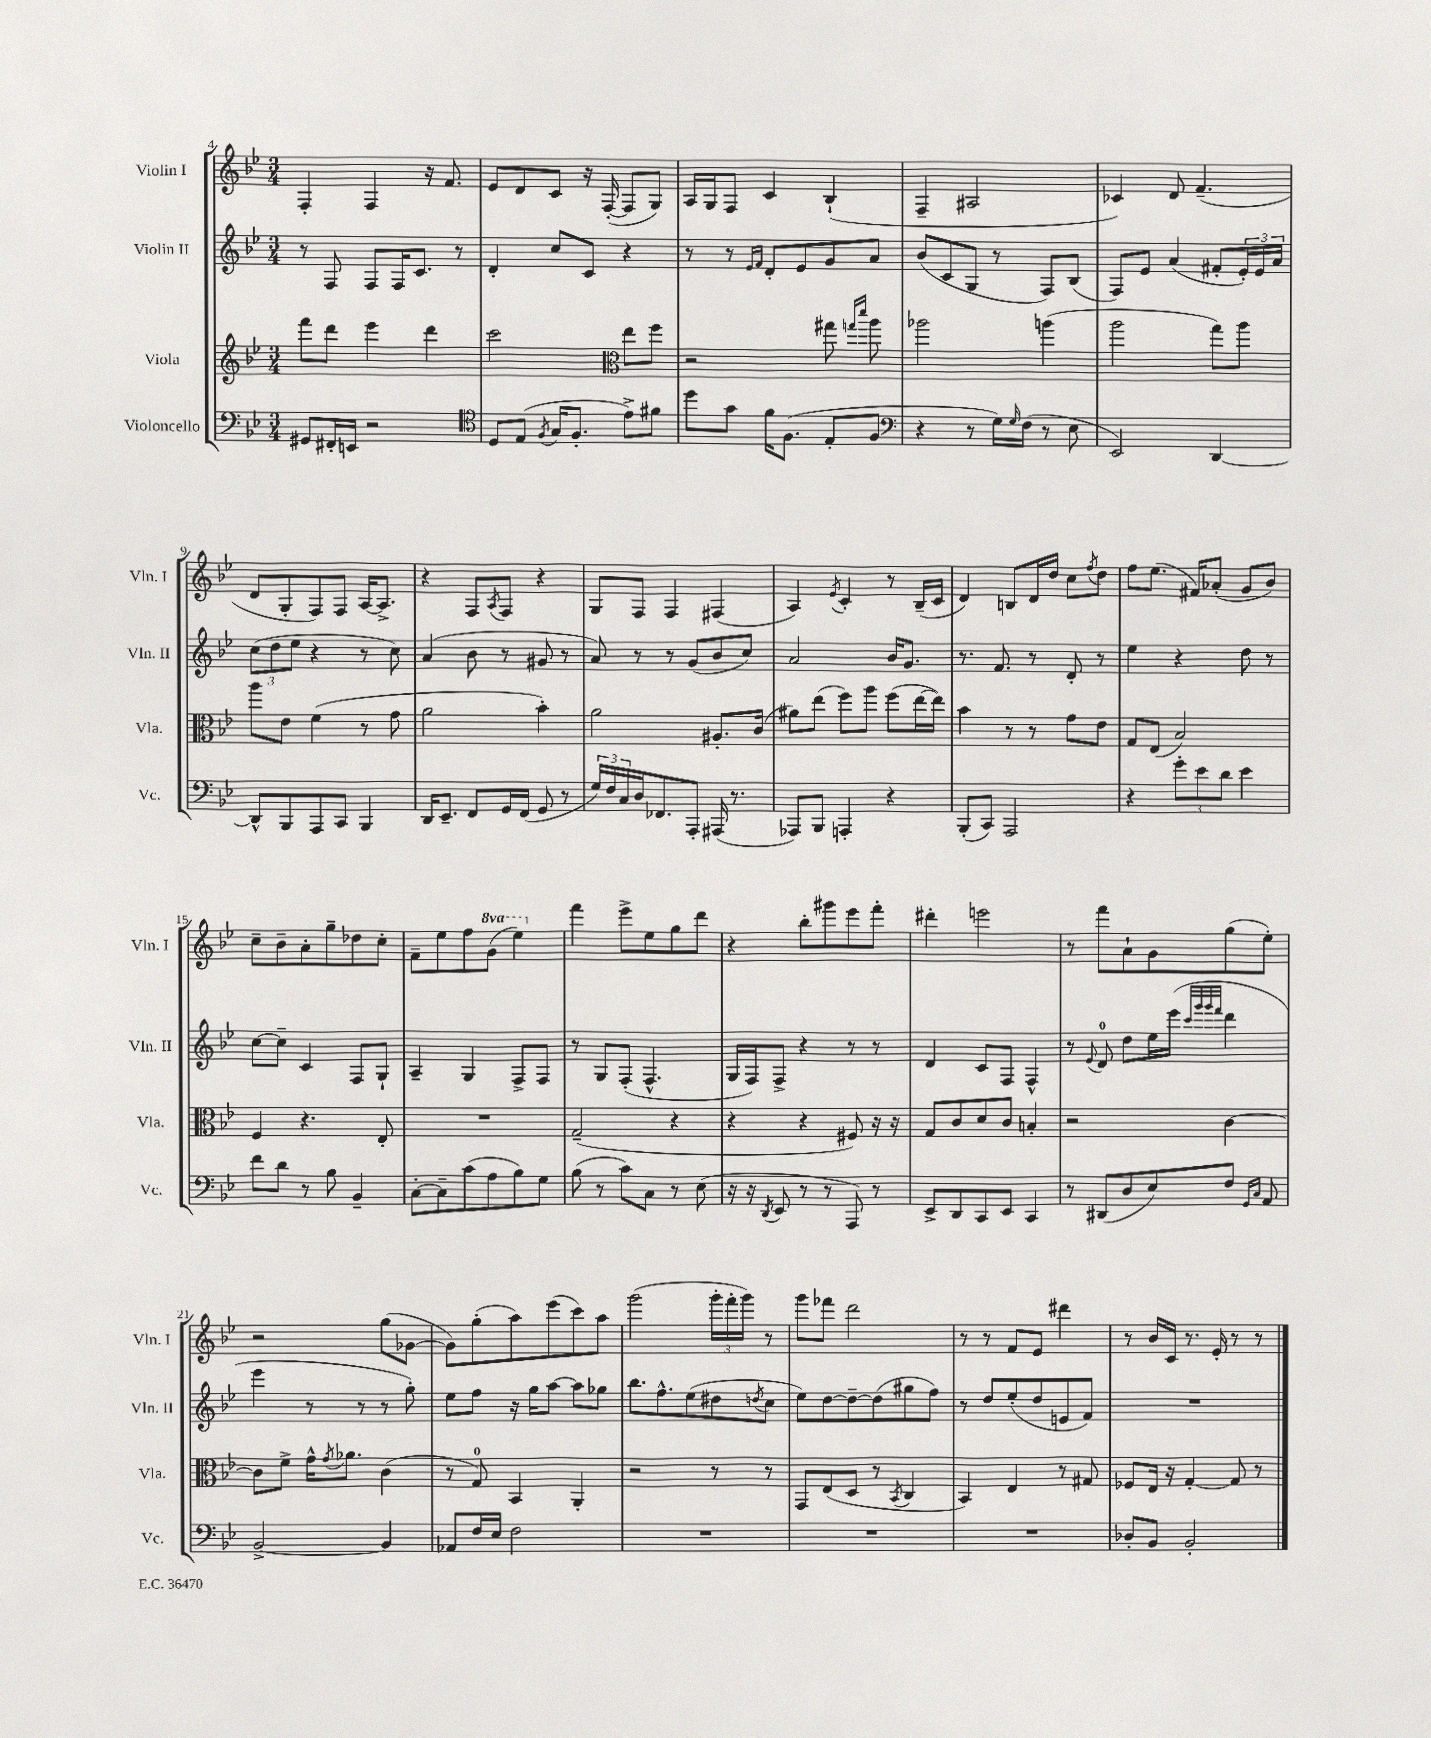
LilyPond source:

<<
\new StaffGroup <<
\new Staff = "s0" \with { instrumentName = "Violin I" shortInstrumentName = "Vln. I" } {
    \clef treble \key bes \major \numericTimeSignature \time 3/4 \set Staff.ottavationMarkups = #ottavation-simple-ordinals
    f4-. f4 r16 f'8. |
    ees'8 d'8 c'8 r16 f16~-.( f8 g8) |
    a16 g16 f8 c'4 bes4-!( |
    f4-- ais2 |
    ces'4) d'8 f'4.--( |
    d'8 g8-. f8) f8 a16~ a8.-> |
    r4 f8 \acciaccatura { a8 } f8 r4 |
    g8 f8 f4 fis4( |
    a4) \acciaccatura { ees'8 } c'4-. r8 bes16--( c'16 |
    d'4) b8 d'16 d''16 c''8 \acciaccatura { f''8 } d''8 |
    f''8 ees''8.( fis'16) aes'8-.( g'8 bes'8) |
    c''8-- bes'8-- a'8-. g''8-- des''8 c''8-. |
    f'8-- ees''8 f''8 \ottava #1 g''8( ees'''4) \ottava #0 |
    f'''4 ees'''8-> ees''8 g''8 d'''8 |
    r4 bes''8-. gis'''8 ees'''8 f'''8-. |
    dis'''4-. e'''2 |
    r8 f'''8 a'8-! g'8 g''8( ees''8-.) |
    r2 g''8( ges'8~ |
    ges'8) g''8-.( a''8) ees'''8( c'''8) a''8 |
    g'''2( \tuplet 3/2 { g'''16-. f'''16-. g'''16) } r8 |
    g'''8 fes'''8 d'''2 |
    r8 r8 f'8 ees'8 dis'''4 |
    r8 bes'16 c'16 r8. ees'16-. r8 r8 \bar "|." |
}
\new Staff = "s1" \with { instrumentName = "Violin II" shortInstrumentName = "Vln. II" } {
    \clef treble \key bes \major \numericTimeSignature \time 3/4
    r8 f8 f8 f16 c'8. r8 |
    d'4-. c''8 c'8 r4 |
    r8 r8 \grace { ees'16 f'16 } d'8-. ees'8 g'8 a'8 |
    bes'8( c'8 g8 r8 f8) bes8( |
    f8) ees'8 a'4( fis'8-. \tuplet 3/2 { ees'16-.) ees'16 a'16 } |
    \tuplet 3/2 { c''8( d''8 ees''8 } r4 r8 c''8) |
    a'4( bes'8 r8 gis'8 r8 |
    a'8) r8 r8 g'8( bes'8 c''8) |
    a'2 bes'16 g'8. |
    r8. f'8. r8 d'8-. r8 |
    ees''4 r4 d''8 r8 |
    c''8~ c''8-- c'4 f8 g8-! |
    a4-- g4 f8-> f8 |
    r8 g8 f8-.( f4.-^ |
    g16 f16) f8-> r4 r8 r8 |
    d'4 c'8 f8 f4-^ |
    r8 \appoggiatura { ees'8 } d'8-0 d''8 ees''16 ees'''16( \grace { c'''32 g'''32 g'''32 f'''32 } d'''4 |
    ees'''4 r8 r8 r8 g''8-.) |
    ees''8 f''8 r16 g''16 a''8~ a''8 ges''8 |
    bes''8. f''8.-^ ees''8( dis''8 \acciaccatura { d''8 } c''8 |
    ees''8) d''8~ d''8~-- d''8( gis''8 f''8) |
    r8 d''8 ees''8-.( d''8 e'8 f'8) |
    R2. \bar "|." |
}
\new Staff = "s2" \with { instrumentName = "Viola" shortInstrumentName = "Vla." } {
    \clef treble \key bes \major \numericTimeSignature \time 3/4
    f'''8 d'''8 ees'''4 d'''4 |
    c'''2 \clef alto ees''8 f''8 |
    r2 gis''8 \grace { g''16 d'''16 } a''8 |
    aes''2 a''4( |
    a''2 g''8) a''8 |
    a''8 ees'8 f'4( r8 g'8 |
    a'2 bes'4-.) |
    a'2 ais8.-. c'16( |
    ais'8) ees''8( f''8) a''8 f''8( ees''16~ ees''16) |
    bes'4 r8 r8 g'8 ees'8 |
    g8 ees8( bes2) |
    f4 r4. ees8-. |
    R2. |
    g2--( r4 |
    r4 r4 fis8) r16 r16 |
    g8 c'8 d'8 c'8 b4-. |
    r2 c'4~ |
    c'8 f'8-> g'16-^ \acciaccatura { g'8 } aes'8. c'4( |
    r8 g8-0) bes,4 a,4-. |
    r2 r8 r8 |
    g,8 ees8( d8 r8 \acciaccatura { bes,8 } c4 |
    bes,4) ees4 r8 gis8 |
    fes8 ees16 r16 g4~-. g8 r8 \bar "|." |
}
\new Staff = "s3" \with { instrumentName = "Violoncello" shortInstrumentName = "Vc." } {
    \clef bass \key bes \major \numericTimeSignature \time 3/4
    gis,8 fis,16-. e,16 r2 |
    \clef tenor d8 ees8( \acciaccatura { f8 } g16 f8.-. ees'8->) fis'8 |
    d''8 g'8 f'16 f8.( ees8-. f8 |
    \clef bass r4 r8 g16) \grace { g16 } f16( r8 ees8 |
    ees,2) d,4~ |
    d,8-^ bes,,8 a,,8 c,8 bes,,4 |
    d,16 ees,8.-- f,8 g,16 f,16( g,8 r8 |
    \tuplet 3/2 { g16) f16 c16 } d16 fes,8. a,,8-. ais,,16( r8. |
    aes,,8) bes,,8 a,,4-. r4 |
    bes,,8-.( c,8) a,,2 |
    r4 \tuplet 3/2 { g'8-. ees'8 d'8 } ees'4 |
    f'8 d'8 r8 bes8 bes,4-- |
    c8~-. c8-- c'8( a8 bes8) g8 |
    bes8( r8 c'8) c8 r8 ees8( |
    r16 r16 \acciaccatura { d,8 } ees,8 r8 r8 a,,8) r8 |
    ees,8-> d,8 c,8 ees,8 c,4 |
    r8 dis,8( d8 ees8) f8 \grace { g,16 c16 } a,8 |
    bes,2~-> bes,4 |
    aes,8 f16 ees16 f2 |
    R2. |
    R2. |
    R2. |
    des8-. bes,8 bes,2-. \bar "|." |
}
>>
>>
\layout { \context { \Score currentBarNumber = #4 } }
